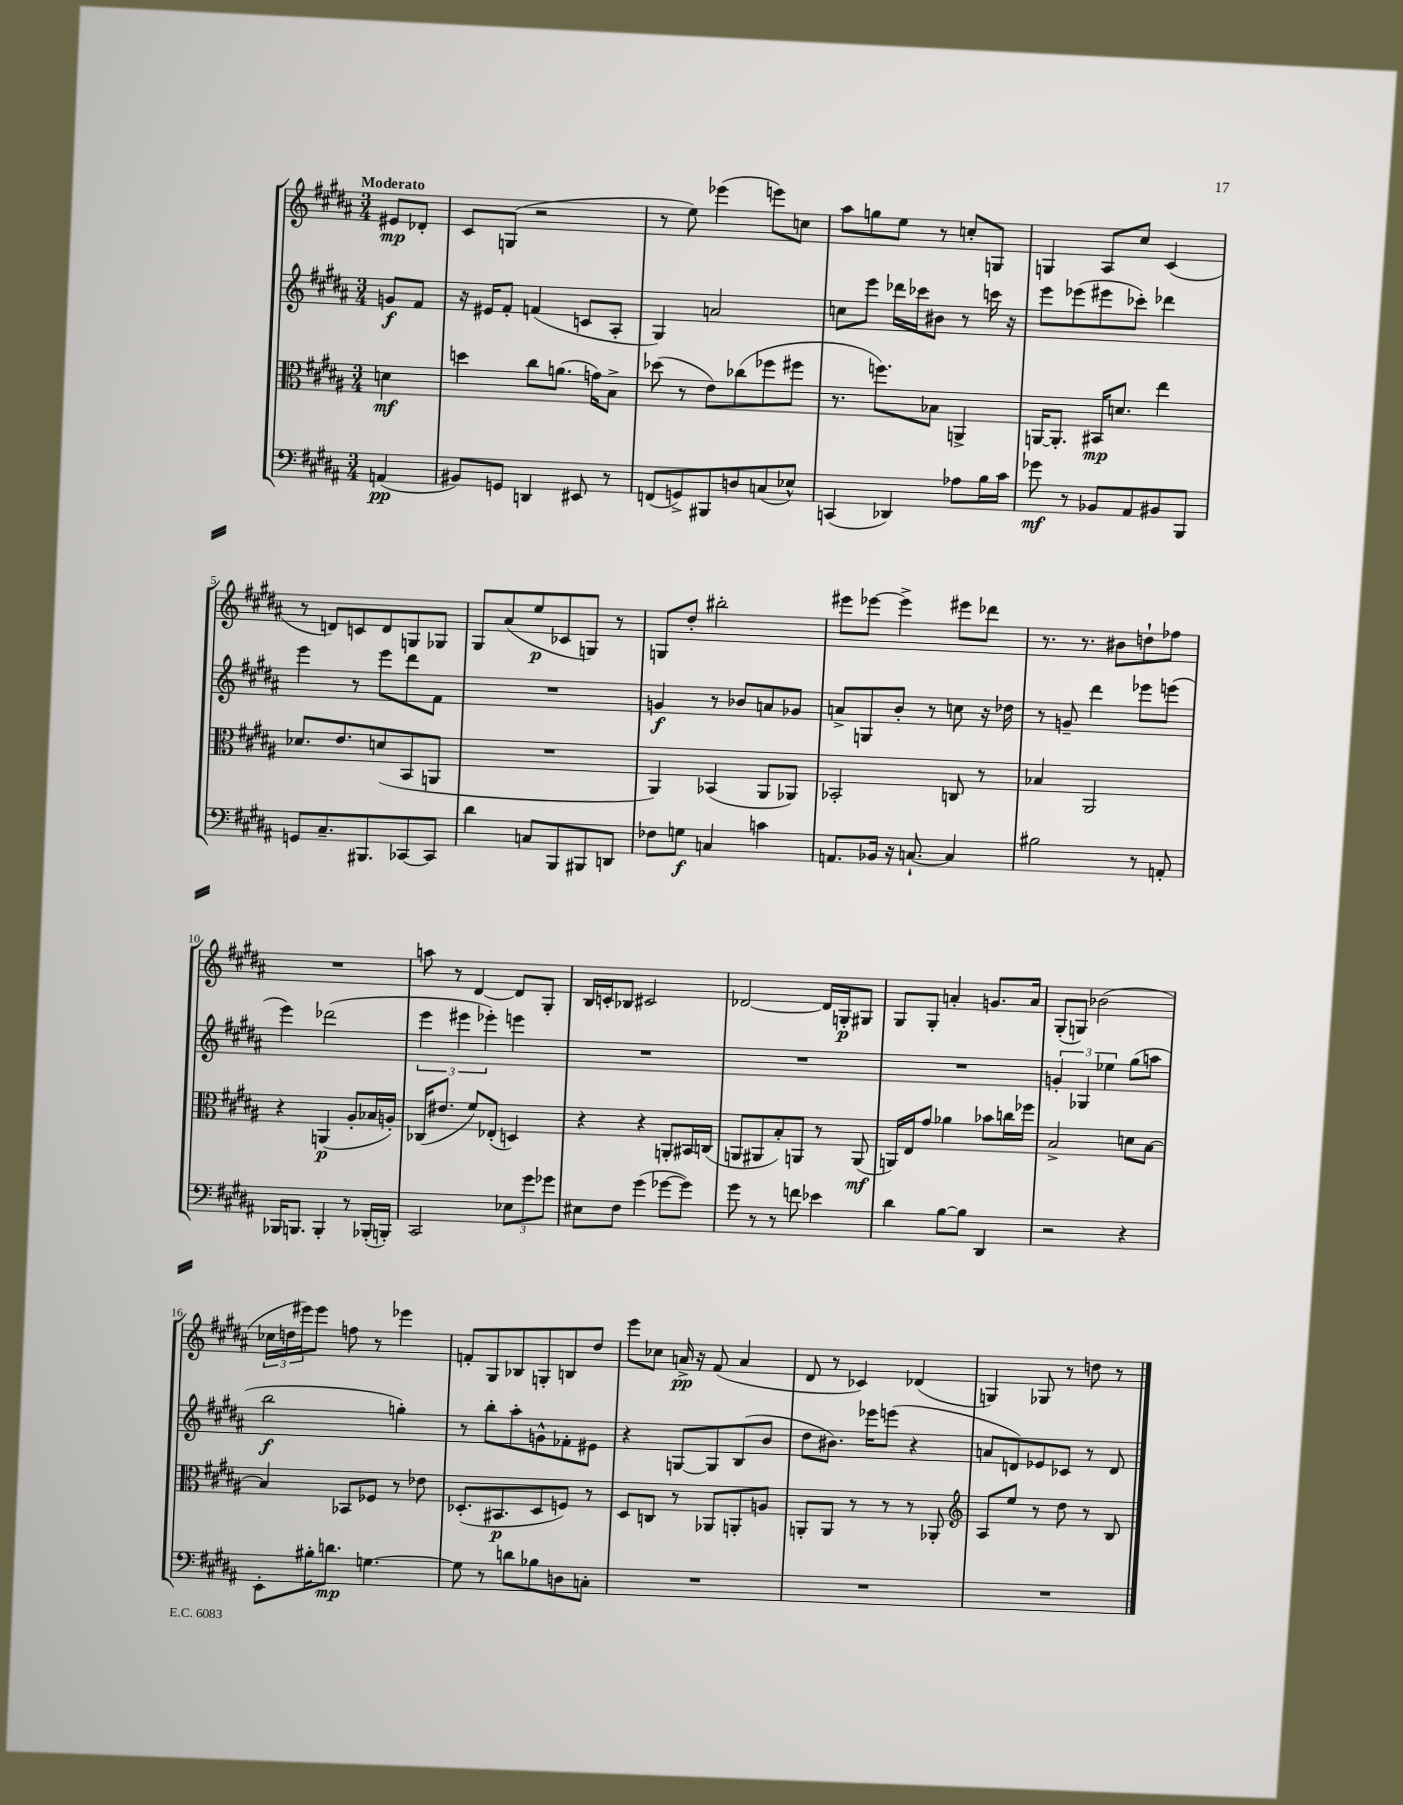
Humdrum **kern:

**kern	**kern	**kern	**kern
*staff4	*staff3	*staff2	*staff1
*clefF4	*clefC3	*clefG2	*clefG2
*k[f#c#g#d#a#]	*k[f#c#g#d#a#]	*k[f#c#g#d#a#]	*k[f#c#g#d#a#]
*M3/4	*M3/4	*M3/4	*M3/4
(4AA	4d	8g	8e#
.	.	8f#	8d-'
=	=	=	=
8BB#)	4dd	16r	8c#
.	.	16e#	.
8GG	.	8f#'	(8G
4DD	8cc#	(4f	2r
.	(8.a	.	.
8EE#	.	8c	.
.	16g)	.	.
8r	8B^	8A#'	.
=	=	=	=
(8FF	(8dd-	4G#)	8r
8GG^)	8r	.	8ee)
8BBB#	8e)	2a	(4eee-
8D	(8cc-	.	.
(8C	8ff-	.	8eee)
8E-^^)	8ff#	.	8cc
=	=	=	=
(4CC	8.r	8cc	8aa#
.	.	8eee	8gg
.	8.ff)	.	.
4DD-)	.	16ddd-	8ee
.	.	16ccc-	.
.	8B-	8b#	8r
8A-	4AA^	8r	8cc'
16B	.	16ccc	8G
16c#	.	16r	.
=	=	=	=
8g-	[16AA	8eee	4G
.	8.AA']	.	.
8r	.	(8eee-	.
8BB-	16BB#	8eee#	8A#
.	8.d	.	.
8AA#	.	8ccc-')	8cc#
8BB#	4ee	4ddd-	(4c#
8BBB	.	.	.
=	=	=	=
8GG	8.d-	4eee	8r
8.C#~	.	.	8d)
.	8.e	.	.
.	.	8r	8c
8.BBB#	.	.	.
.	(8d	8eee	8d
[8CC-	8BB	8ddd#	8G
8CC-]	8AA	8f#	8G-
=	=	=	=
4d#	2.r	2.r	8G#
.	.	.	(8a#
8C	.	.	8ee
8BBB	.	.	8c-
8BBB#	.	.	8G)
8DD	.	.	8r
=	=	=	=
8F-	4AA#)	4g	8G
8G	.	.	8dd#'
4C	(4BB-	8r	2bb#'
.	.	8b-	.
4c	8AA#	8a	.
.	8AA-)	8g-	.
=	=	=	=
8.AA	2BB-'	8a^	8eee#
.	.	8G	[8eee-
16BB-	.	.	.
16r	.	8b'	4eee-^]
[8.C`	.	.	.
.	.	8r	.
4C]	8C	8cc	8eee#
.	8r	16r	8ddd-
.	.	16dd-	.
=	=	=	=
2B#	4B-	8r	8.r
.	.	8g~	.
.	.	.	8.r
.	2AA#	4ddd#	.
.	.	.	8b#
8r	.	8eee-	8dd`
8AA'	.	(8eee	8ff-
=	=	=	=
16BBB-	4r	4eee)	2.r
8.BBB	.	.	.
4BBB'	(4AA	(2ddd-	.
8r	8A#'	.	.
(16BBB-'	16B-	.	.
16BBB')	16A')	.	.
=	=	=	=
2CC#	(16C-	6eee	8aa
.	8.e#	.	.
.	.	.	8r
.	.	6eee#	.
.	8f#)	.	[4d#
.	.	6eee-')	.
.	(8E-'	.	.
12E-	4D)	4eee	8d#]
12g#	.	.	.
.	.	.	8G#'
12g-	.	.	.
=	=	=	=
8E#	4r	2.r	16B
.	.	.	16c'
8F#	.	.	8B-
(4g#	4r	.	2c#
[8g-	8AA'	.	.
8g-])	16BB#	.	.
.	(16C	.	.
=	=	=	=
8g#	8AA	2.r	[2d-
8r	8AA#	.	.
8r	8B')	.	.
8f	8AA	.	.
4e-	8r	.	16d-]
.	.	.	16G'
.	(8AA	.	8G#
=	=	=	=
4d#	16AA)	2.r	8G#
.	16E	.	.
.	8g#	.	8G#'
[8B	4a-	.	4a'
8B]	.	.	.
4DD#	8b-	.	8.g
.	16cc	.	.
.	16ff-	.	16a
=	=	=	=
2r	2B^	6g'	(8G#'
.	.	.	8G)
.	.	6G-	.
.	.	.	(2b-
.	.	6ee-	.
4r	8d	(8gg#	.
.	[8B	8aa	.
=	=	=	=
8EE'	4B]	2bb	24cc-
.	.	.	24dd
.	.	.	24eee#)
16B#'	.	.	8eee#
8.d	.	.	.
.	8BB-	.	8ff
[4.G	8F-	.	8r
.	8r	4gg')	4eee-
.	8e-	.	.
=	=	=	=
8G]	(8.D-'	8r	8f'
8r	.	8bb'	8G#
.	8.BB#	.	.
8d	.	8aa#'	8B-
8B-	8D-	8g^^	8G'
8D	8F)	8f-'	8B
8C'	8r	8e#	8dd#
=	=	=	=
2.r	8D#	4r	8eee
.	8C	.	8cc-
.	8r	[8G	16a^
.	.	.	16r
.	8AA-	8G]	(8f#
.	8AA'	(8B	4a
.	8A	8b	.
=	=	=	=
2.r	8AA'	8dd#	8d#
.	8AA	8.b#)	8r
.	8r	.	4c-)
.	.	16eee-	.
.	8r	(8eee	.
.	8r	4r	(4d-
.	8AA-'	.	.
=	=	=	=
*	*clefG2	*	*
2.r	8A#	8a	4G)
.	8ee	8d)	.
.	8r	8e-	8G-
.	8dd#	8c-	8r
.	8r	8r	8dd
.	8B	8d	8r
==	==	==	==
*-	*-	*-	*-
